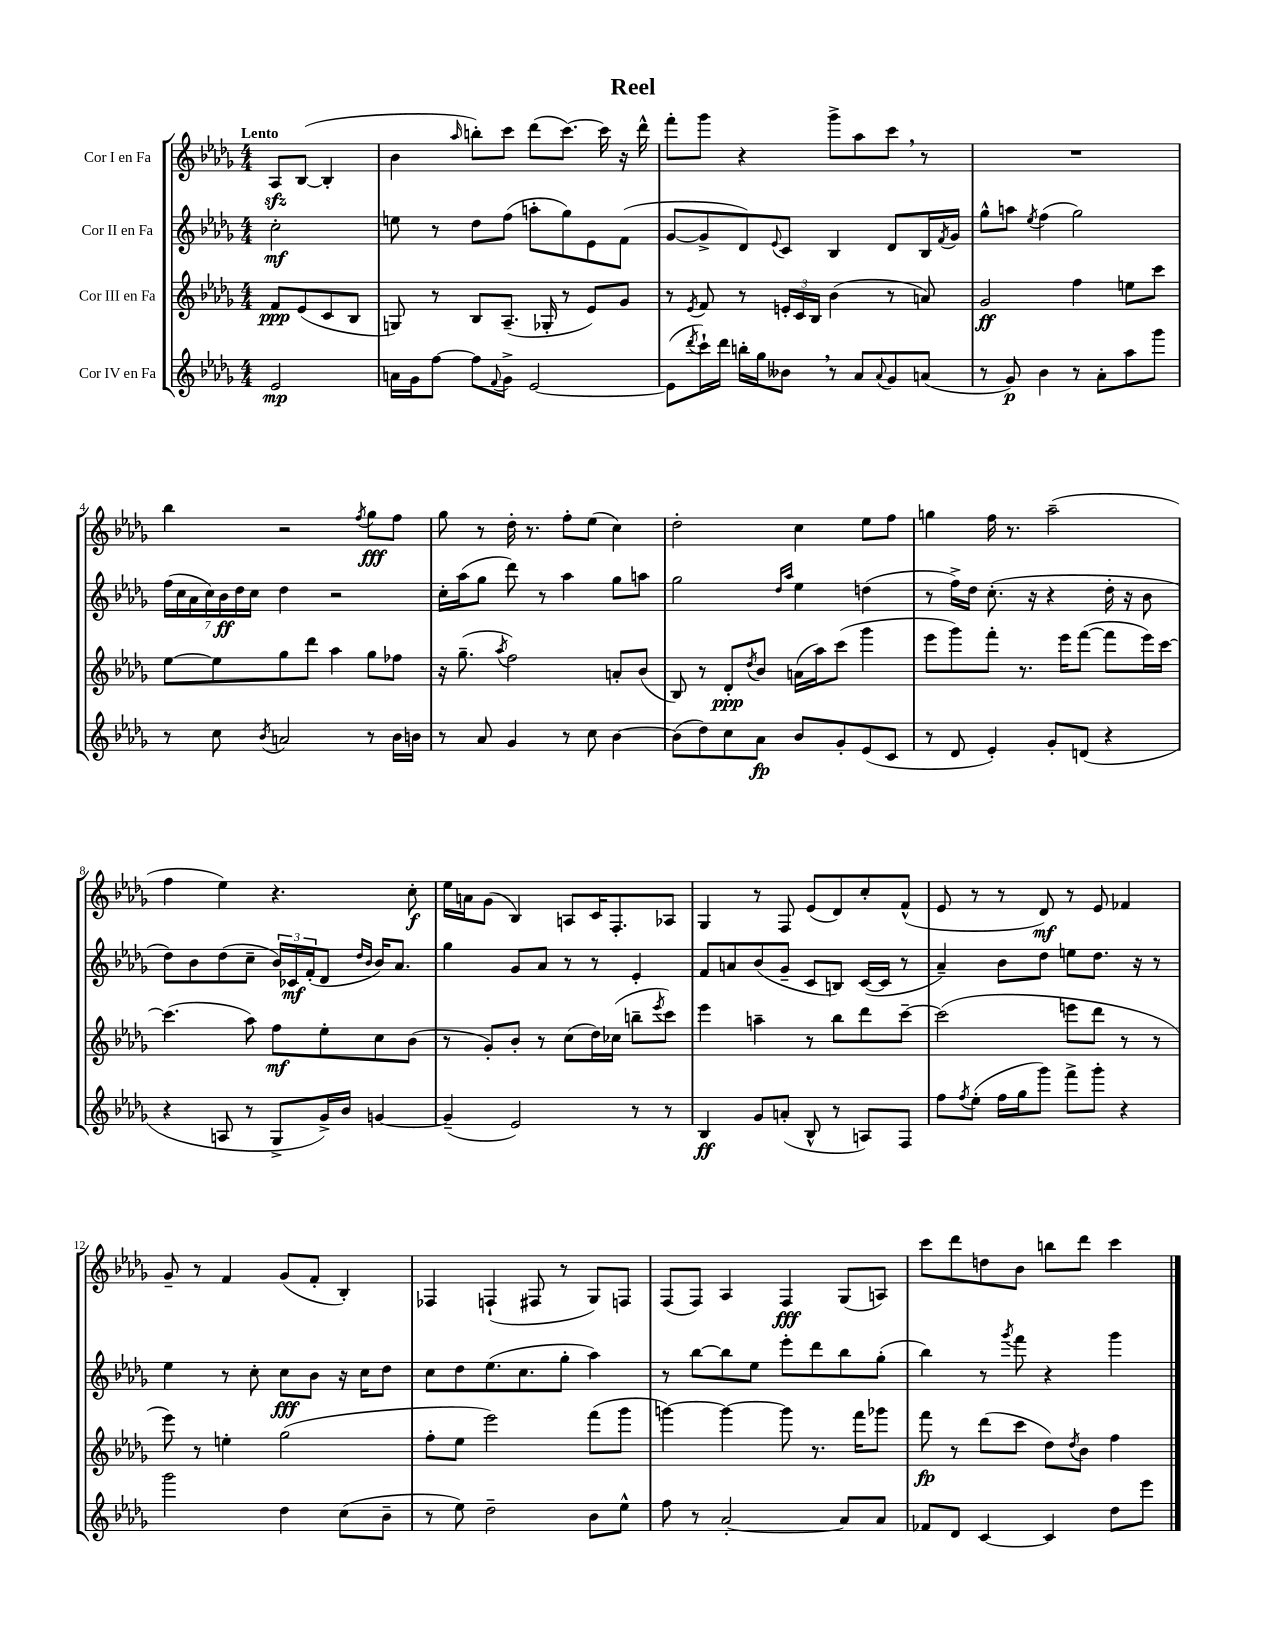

**kern	**kern	**kern	**kern
*staff4	*staff3	*staff2	*staff1
*clefG2	*clefG2	*clefG2	*clefG2
*k[b-e-a-d-g-]	*k[b-e-a-d-g-]	*k[b-e-a-d-g-]	*k[b-e-a-d-g-]
*M4/4	*M4/4	*M4/4	*M4/4
2e-	8f	2cc'	8A-
.	(8e-	.	([8B-
.	8c	.	4B-']
.	8B-	.	.
=	=	=	=
16a	8G)	8ee	4b-
16g-	.	.	.
[8ff	8r	8r	.
.	.	.	16qqaa-
8ff]	8B-	8dd-	8bb')
8qqf	.	.	.
8g-^	(8.A-~	(8ff	8ccc
[2e-	.	8aa'	(8ddd-
.	16G-'	.	.
.	8r	8gg-)	[8.ccc)
.	8e-)	8e-	.
.	.	.	16ccc]
.	8g-	(8f	16r
.	.	.	16ddd-^^
=	=	=	=
(8e-]	8r	[8g-	8fff'
8qddd-	8qe-	.	.
16ccc`)	8f	8g-^]	8ggg-
16ddd-	.	.	.
16bb'	8r	8d-)	4r
16gg-	.	.	.
.	.	8qqe-	.
8b--	24e'	8c	.
.	24c	.	.
.	24B-	.	.
8r	(4b-	4B-	8ggg-^
8a-	.	.	8aa-
8qqa-	.	.	.
8g-	8r	8d-	8ccc
(8a	8a)	16B-	8r
.	.	8qf	.
.	.	16g-	.
=	=	=	=
8r	2g-	8gg-^^	1r
8g-)	.	8aa	.
.	.	8qee-	.
4b-	.	(4ff	.
8r	4ff	2gg-)	.
8a-'	.	.	.
8aa-	8ee	.	.
8ggg-	8ccc	.	.
=	=	=	=
8r	[8ee-	(28ff	4bb-
.	.	28cc	.
.	.	28a-	.
.	.	28cc)	.
8cc	8ee-]	.	.
.	.	28b-	.
.	.	28dd-	.
.	.	28cc	.
8qb-	.	.	.
2a	8gg-	4dd-	2r
.	8ddd-	.	.
.	4aa-	2r	.
.	.	.	8qff
8r	8gg-	.	8gg-
16b-	8ff-	.	8ff
16b	.	.	.
=	=	=	=
8r	16r	16cc'	8gg-
.	(8.gg-~	(16aa-	.
8a-	.	8gg-	8r
.	8qaa-	.	.
4g-	2ff)	8ddd-)	16dd-'
.	.	.	8.r
.	.	8r	.
8r	.	4aa-	8ff'
8cc	.	.	(8ee-
[4b-	8a'	8gg-	4cc)
.	(8b-	8aa	.
=	=	=	=
(8b-]	8B-)	2gg-	2dd-'
8dd-)	8r	.	.
8cc	8d-'	.	.
.	8qdd-	.	.
8a-	8b-	.	.
.	.	16qqdd-	.
.	.	16qqaa-	.
8b-	(16a	4ee-	4cc
.	16aa-)	.	.
8g-'	(8ccc	.	.
(8e-	4ggg-	(4dd	8ee-
8c	.	.	8ff
=	=	=	=
8r	8eee-	8r	4gg
8d-	8ggg-)	16ff^)	.
.	.	16dd-	.
4e-')	8fff'	(8.cc'	16ff
.	.	.	8.r
.	8.r	.	.
.	.	16r	.
8g-'	.	4r	(2aa-~
.	16eee-	.	.
(8d	([8fff	.	.
4r	8fff]	16dd-'	.
.	.	16r	.
.	16eee-)	8b-	.
.	[16ccc	.	.
=	=	=	=
4r	(4.ccc]	8dd-)	4ff
.	.	8b-	.
8A	.	(8dd-	4ee-)
8r	8aa-)	8cc~	.
8G-^	8ff	24b-)	4.r
.	.	24c-	.
.	.	(24f'	.
16g-^)	8ee-'	8d-	.
16b-	.	.	.
.	.	16qqdd-	.
.	.	16qqb-	.
[4g	8cc	16b-)	.
.	.	8.a-	.
.	(8b-	.	8cc'
=	=	=	=
(4g~]	8r	4gg-	16ee-
.	.	.	16a
.	8g-')	.	(8g-
2e-)	8b-'	8g-	4B-)
.	8r	8a-	.
.	(8cc	8r	8A
.	16dd-)	8r	16c
.	(16cc-	.	8.F'
8r	8bb~	4e-'	.
.	8qeee-	.	.
8r	8ccc)	.	8A-
=	=	=	=
4B-	4eee-	8f	4G-
.	.	8a	.
8g-	4aa~	(8b-	8r
(8a'	.	8g-~	8F
8B-^^	8r	8c	(8e-
8r	8bb-	8B)	8d-)
8A)	8ddd-	([16c	8cc'
.	.	16c]	.
8F	[8ccc~	8r	(8f^^
=	=	=	=
8ff	(2ccc]	4a-~)	8e-
8qff	.	.	.
(8ee-'	.	.	8r
16ff	.	8b-	8r
16gg-	.	.	.
8ggg-)	.	8dd-	8d-)
8fff^	8eee	8ee	8r
8ggg-'	8ddd-	8.dd-	8e-
4r	8r	.	4f-
.	.	16r	.
.	8r	8r	.
=	=	=	=
2ggg-	8eee-)	4ee-	8g-~
.	8r	.	8r
.	4ee'	8r	4f
.	.	8cc'	.
4dd-	(2gg-	8cc	(8g-
.	.	8b-	8f'
(8cc	.	16r	4B-')
.	.	16cc	.
8b-~	.	8dd-	.
=	=	=	=
8r	8ff'	8cc	4F-
8ee-)	8ee-	8dd-	.
2dd-~	2eee-)	(8.ee-	(4F`
.	.	8.cc	.
.	.	.	8F#
.	.	8gg-'	8r
8b-	(8fff	4aa-)	8G-)
8ee-^^	8ggg-	.	8F
=	=	=	=
8ff	[4ggg)	8r	(8F
8r	.	[8bb-	8F)
[2a-'	4ggg_	8bb-]	4A-
.	.	8ee-	.
.	8ggg]	8eee-'	4F
.	8.r	8ddd-	.
8a-]	.	8bb-	(8G-
.	16fff	.	.
8a-	8ggg-	(8gg-'	8A)
=	=	=	=
8f-	8fff	4bb-)	8ccc
8d-	8r	.	8ddd-
[4c	(8ddd-	8r	8dd
.	.	8qggg-	.
.	8ccc	8fff	8b-
4c]	8dd-)	4r	8bb
.	8qdd-	.	.
.	8b-	.	8ddd-
8dd-	4ff	4ggg-	4ccc
8eee-	.	.	.
==	==	==	==
*-	*-	*-	*-
